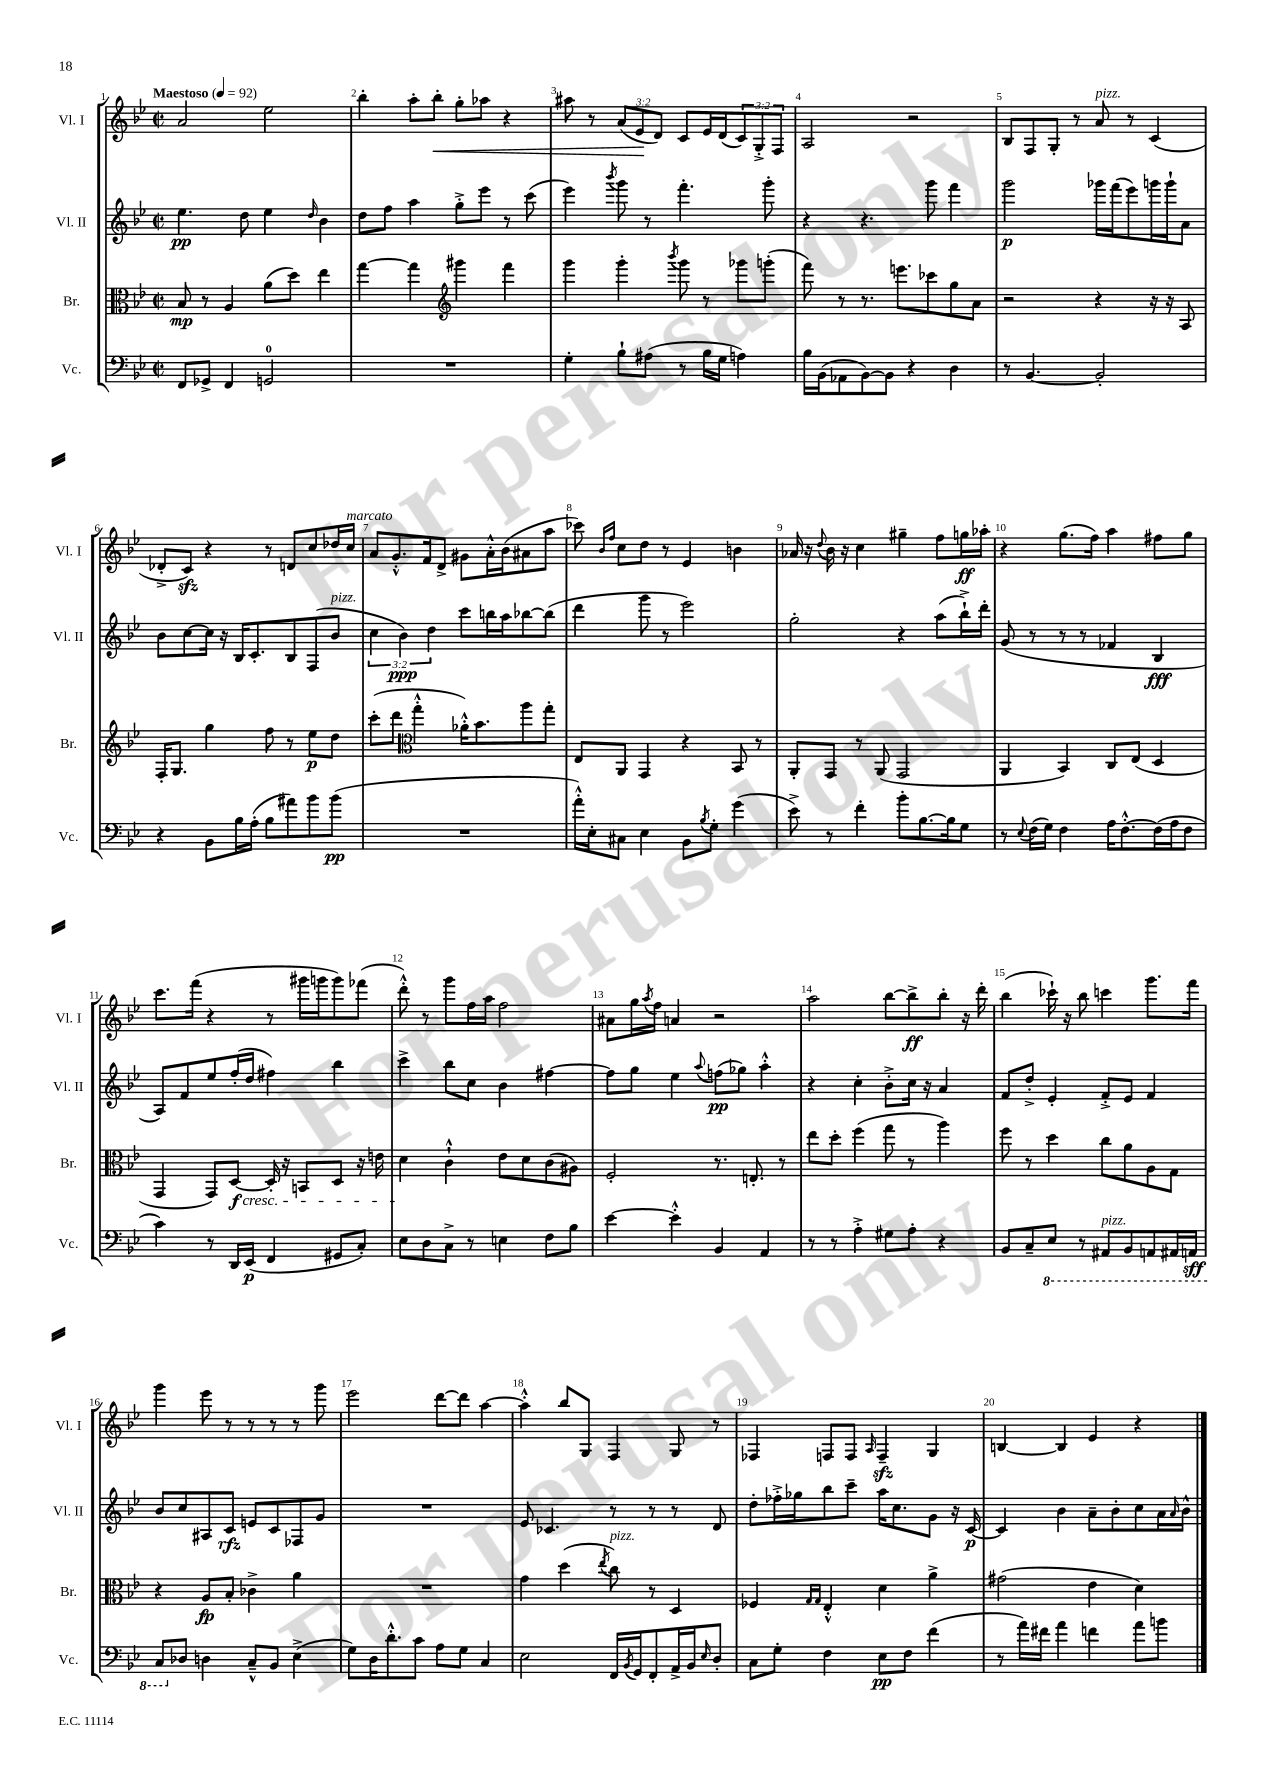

**kern	**kern	**kern	**kern
*staff4	*staff3	*staff2	*staff1
*clefF4	*clefC3	*clefG2	*clefG2
*k[b-e-]	*k[b-e-]	*k[b-e-]	*k[b-e-]
*M2/2	*M2/2	*M2/2	*M2/2
*met(c|)	*met(c|)	*met(c|)	*met(c|)
*MM92	*MM92	*MM92	*MM92
8FF	8B-	4.ee-	2a
8GG-^	8r	.	.
4FF	4A	.	.
.	.	8dd	.
2GG	(8a	4ee-	2ee-
.	8dd)	.	.
.	.	16qqdd	.
.	4ee-	4b-	.
=	=	=	=
1r	[4gg	8dd	4bb-'
.	.	8ff	.
.	4gg]	4aa	8aa'
.	.	.	8bb-'
*	*clefG2	*	*
.	4ggg#	8gg'^	8gg'
.	.	8eee-	8aa-
.	4fff	8r	4r
.	.	(8ccc	.
=	=	=	=
4G'	4ggg	4eee-)	8aa#
.	.	.	8r
.	.	8qbbb-	.
8B-`	4ggg'	8ggg	(12a
.	.	.	12e-
(8A#	.	8r	.
.	.	.	12d)
.	8qbbb-	.	.
8r	8ggg	4.fff'	8c
16B-	8r	.	16e-
16G	.	.	(16d
4A)	8ggg-	.	12c)
.	.	.	12G'^
.	(8ggg'	8ggg'	.
.	.	.	12F
=	=	=	=
16B-	8fff)	4r	2A
(16BB-	.	.	.
8AA-	8r	.	.
[8BB-)	8.r	4.r	.
8BB-]	.	.	.
.	8.eee	.	.
4r	.	.	2r
.	8ccc-	8ggg	.
4D	8gg	4fff	.
.	8a	.	.
=	=	=	=
8r	2r	2ggg	8B-
[4.BB-	.	.	8F
.	.	.	8G'
.	.	.	8r
2BB-']	4r	16ggg-	8a
.	.	(16fff	.
.	.	8eee-)	8r
.	16r	16ggg	(4c
.	16r	16ggg`	.
.	8A	8a	.
=	=	=	=
4r	16F'	8b-	8d-'^
.	8.G	.	.
.	.	[8cc	8c)
8BB-	4gg	16cc]	4r
.	.	16r	.
16B-	.	16B-	.
(16A'	.	8.c'	.
8B-	8ff	.	8r
8a#)	8r	8B-	8d
8b-	8ee-	(8F	8cc
(8b-	8dd	8b-	16dd-
.	.	.	16cc
=	=	=	=
1r	(8ccc'	6cc	8a
.	8ddd	.	8.g'^^
.	.	6b-)	.
*	*clefC3	*	*
.	4gg'^^	.	.
.	.	.	16f
.	.	6dd	.
.	.	.	8d^
.	16a-'^^)	8ccc	8g#
.	8.b-	.	.
.	.	16bb	16a'^^
.	.	16aa	(16b-
.	8aa	[8bb-	8a#
.	8gg'	(8bb-]	8aa
=	=	=	=
16a'^^)	8E-	4ddd	8ccc-)
16E-'	.	.	.
.	.	.	16qqb-
.	.	.	16qqff
8C#	8AA	.	8cc
4E-	4GG	8ggg	8dd
.	.	8r	8r
8BB-	4r	2eee-)	4e-
8qB-	.	.	.
8G'	.	.	.
(4g	8BB-	.	4b
.	8r	.	.
=	=	=	=
8e-^)	8AA'	2gg'	16a-
.	.	.	16r
.	.	.	8qqdd
8r	8GG	.	16b-
.	.	.	16r
4f'	8r	.	4cc
.	(8AA	.	.
8b-'	2GG	4r	4gg#~
[8.B-	.	.	.
.	.	(8aa	8ff
16B-]	.	.	.
8G	.	16bb-`^)	16gg
.	.	16ddd'	16aa-'
=	=	=	=
8r	4AA	(8g	4r
8qqE-	.	.	.
(16F	.	8r	.
16G)	.	.	.
4F	4BB-)	8r	(8.gg
.	.	8r	.
.	.	.	16ff)
16A	8C	4f-	4aa
[8.F'^^	.	.	.
.	(8E-	.	.
(16F]	4D	4B-	8ff#
16A	.	.	.
8F	.	.	8gg
=	=	=	=
4c)	4GG	8A)	8.ccc
.	.	8f	.
.	.	.	(16fff
8r	8GG)	8ee-	4r
16DD	[8D	(16ff'	.
(16EE-	.	16dd	.
4FF	16D']	4ff#)	8r
.	16r	.	.
.	8BB	.	16ggg#
.	.	.	16ggg
8GG#	8D	4bb-	8ggg)
8C')	16r	.	(8fff-
.	16e	.	.
=	=	=	=
8E-	4d	4ccc^	8ddd'^^)
8D	.	.	8r
8C^	4c`^^	8bb-	8ggg
8r	.	8cc	16ff
.	.	.	16aa
4E	8e-	4b-	2ff
.	8d	.	.
8F	(8c	[4ff#	.
8B-	8A#)	.	.
=	=	=	=
[4e-	2F'	8ff#]	8a#
.	.	8gg	16gg
.	.	.	8qaa
.	.	.	16ff
4e-'^^]	.	4ee-	4a
.	.	8qqaa	.
4BB-	8.r	(8ff	2r
.	.	8gg-)	.
.	8.E'	.	.
4AA	.	4aa'^^	.
.	8r	.	.
=	=	=	=
8r	8ee-	4r	2aa
8r	8dd'	.	.
4A'^	(4ff	4cc'	.
8G#	8gg	8b-'^	[8bb-
8A'	8r	16cc	8bb-^]
.	.	16r	.
4r	4aa)	4a	8bb-'
.	.	.	16r
.	.	.	16ddd'
=	=	=	=
8BB-	8ff	8f	(4bb-
8C~	8r	8dd'^	.
8EE-	4dd	4e-'	16ccc-`)
.	.	.	16r
8r	.	.	8bb-
8AAA#	8cc	8f'^	4ccc
8BBB-	8a	8e-	.
8AAA	8A	4f	8.ggg
16AAA#	8G	.	.
16AAA	.	.	16fff
=	=	=	=
8CC	4r	8b-	4ggg
8D-	.	8cc	.
4D	8A	8A#	8eee-
.	8B-'	8c	8r
8C~^^	4c-^	8e	8r
8BB-	.	8c	8r
(4E-^	4a	8F-	8r
.	.	8g	8ggg
=	=	=	=
8G)	1r	1r	2eee-
16D	.	.	.
8.d'^^	.	.	.
8c	.	.	.
8A	.	.	[8ddd
8G	.	.	8ddd]
4C	.	.	[4aa
=	=	=	=
2E-	4g	8e-	4aa'^^]
.	.	4.c-	.
.	(4dd	.	8bb-
.	.	.	8G
.	8qee-	.	.
16FF	8cc)	8r	4F
8qBB-	.	.	.
16GG	.	.	.
8FF'	8r	8r	.
16AA^	4D	8r	8G
16BB-	.	.	.
16qqE-	.	.	.
8D'	.	8d	8r
=	=	=	=
8C	4F-	8dd'	4F-
8G'	.	16ff-'^	.
.	.	16gg-	.
.	16qqG	.	.
.	16qqG	.	.
4F	4E-'^^	8bb-	8F
.	.	8ccc~	8F
.	.	.	16qqA
8E-	4d	16aa	4F~
.	.	8.cc	.
8F	.	.	.
(4f	4a^	8g	4G
.	.	16r	.
.	.	[16c	.
=	=	=	=
8r	(2g#	4c]	[4B
16a)	.	.	.
16f#	.	.	.
4a	.	4b-	4B]
4f	4e-	8a~	4e-
.	.	8b-'	.
8a	4d)	8cc	4r
8b	.	16a	.
.	.	16qqa	.
.	.	16b-^^	.
==	==	==	==
*-	*-	*-	*-
